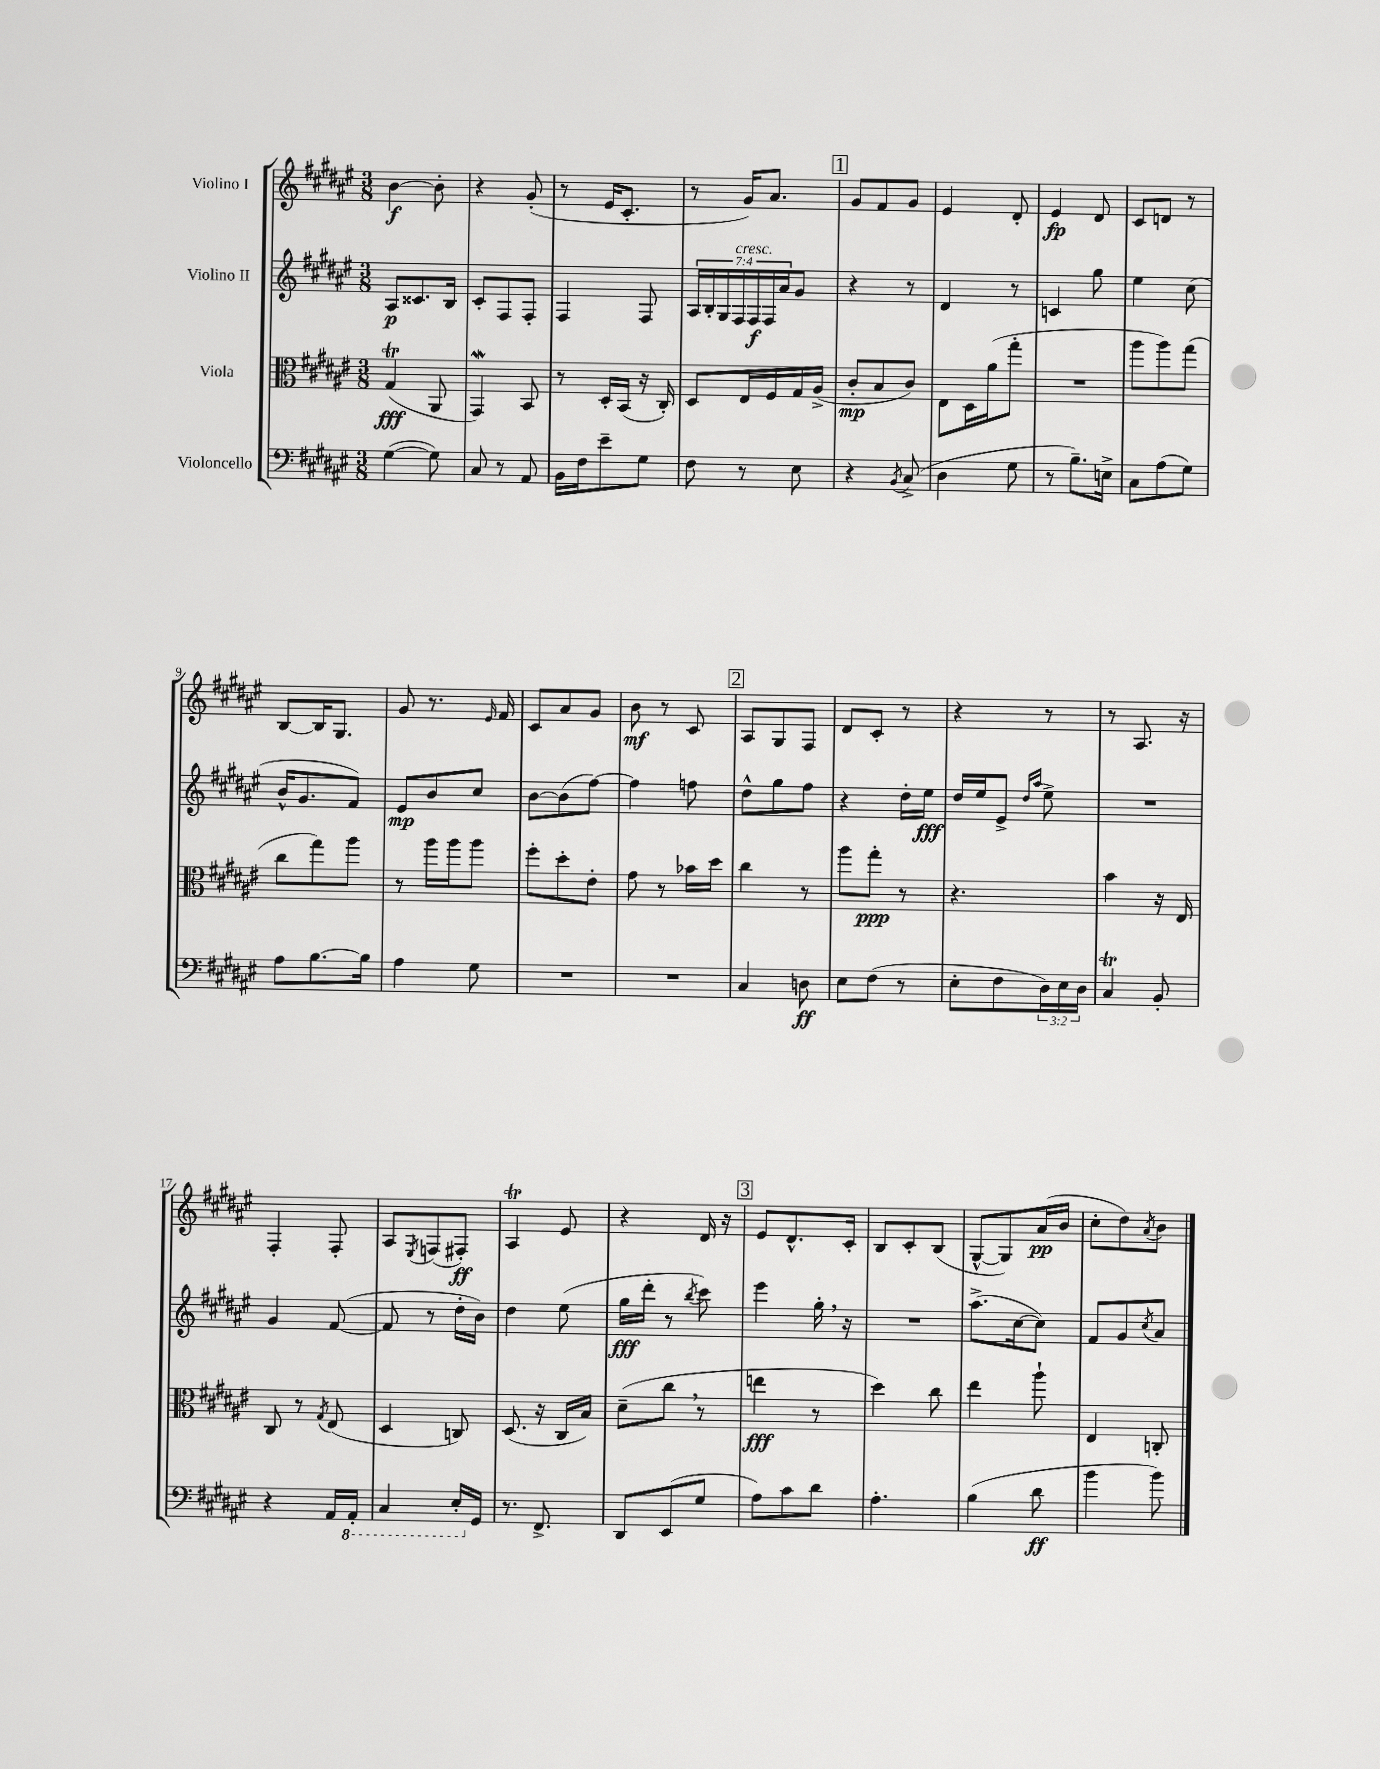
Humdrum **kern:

**kern	**kern	**kern	**kern
*staff4	*staff3	*staff2	*staff1
*clefF4	*clefC3	*clefG2	*clefG2
*k[f#c#g#d#a#e#]	*k[f#c#g#d#a#e#]	*k[f#c#g#d#a#e#]	*k[f#c#g#d#a#e#]
*M3/8	*M3/8	*M3/8	*M3/8
([4G#\	(4G#/	8A#/L	[4b\
.	.	8.c##/	.
8G#\])	8AA#/	.	8b'\]
.	.	16B/Jk	.
=	=	=	=
8C#/	4GG#/)	8c#'/L	4r
8r	.	8F#/	.
8AA#/	8BB/	8F#'/J	(8g#'/
=	=	=	=
16BB\LL	8r	4F#/	8r
16F#\J	.	.	.
8e#~\	16D#'/LL	.	16e#/LK
.	(16BB/JJ	.	8.c#'/J
8G#\J	16r	8F#/	.
.	16C#'/)	.	.
=	=	=	=
8F#\	8D#/L	28A#/LL	8r
.	.	28B'/	.
.	.	28G#/	.
.	.	28F#/	.
8r	16E#/L	.	16g#/LK)
.	.	28F#/	.
.	.	28F#/	.
.	16F#/	.	8.a#/J
.	.	28a#/J	.
8E#\	16G#/	8g#/J	.
.	(16A#^/JJ	.	.
=	=	=	=
4r	8c#'/L	4r	8g#/L
.	8B/	.	8f#/
8qBB/	.	.	.
(8C#^/	8c#/J)	8r	8g#/J
=	=	=	=
4D#\	8E#\L	4d#/	4e#/
.	16D#\L	.	.
.	(16a#\J	.	.
8G#\	8gg#'\J	8r	8d#'/
=	=	=	=
8r	4.r	4c/	4e#/
8.B~\L)	.	.	.
.	.	8gg#\	8d#/
16E^\Jk	.	.	.
=	=	=	=
8C#\L	8aa#\L	4ee#\	8c#/L
(8A#\	8aa#\)	.	8d/J
8G#\J)	(8gg#\J	(8cc#\	8r
=	=	=	=
8A#\L	8cc#\L	16b^^/LK	[8B/L
.	.	8.g#/	.
[8.B\	8gg#\)	.	16B/]K
.	.	.	8.G#/J
.	8aa#\J	8f#/J)	.
16B\]Jk	.	.	.
=	=	=	=
4A#\	8r	8e#/L	8g#/
.	16aa#\LL	8b/	8.r
.	16aa#\J	.	.
8G#\	8aa#\J	8cc#/J	.
.	.	.	16qqe#/
.	.	.	16f#/
=	=	=	=
4.r	8ff#'\L	[8b\L	8c#/L
.	8dd#'\	(8b\]	8a#/
.	8e#'\J	[8ff#\J)	8g#/J
=	=	=	=
4.r	8g#\	4ff#\]	8b\
.	8r	.	8r
.	16b-\LL	8ff\	8c#/
.	16dd#\JJ	.	.
=	=	=	=
4C#/	4cc#\	8dd#^^\L	8A#/L
.	.	8gg#\	8G#/
8D\	8r	8ff#\J	8F#/J
=	=	=	=
8E#\L	8aa#\L	4r	8d#/L
(8F#\J	8gg#'\J	.	8c#'/J
8r	8r	16dd#'\LL	8r
.	.	16ee#\JJ	.
=	=	=	=
8E#'\L	4.r	16dd#/LL	4r
.	.	16ee#/J	.
8F#\	.	8e#^/J	.
.	.	16qqdd#/LL	.
.	.	16qqaa#/JJ	.
24D#\L)	.	8ee#^\	8r
24E#\	.	.	.
24D#\JJ	.	.	.
=	=	=	=
4C#/	4b\	4.r	8r
.	.	.	8.A#/
8BB'/	16r	.	.
.	16E#/	.	16r
=	=	=	=
4r	8C#/	4g#/	4F#'/
.	8r	.	.
.	8qG#/	.	.
16AA#/LL	(8E#/	([8f#/	8F#'/
16AAA#'/JJ	.	.	.
=	=	=	=
4CC#/	4D#/	8f#/]	8A#/L
.	.	.	8qE#/
.	.	8r	(8F/
16EE#'/LL	8C/)	16dd#'\LL	8F#'/J)
16GG#/JJ	.	16b\JJ)	.
=	=	=	=
8.r	(8.D#/	4dd#\	4A#/
8.FF#^/	16r	.	.
.	16C#/LL	(8ee#\	8e#/
.	16B/JJ)	.	.
=	=	=	=
8DD#/L	(8d#~\L	16gg#\LL	4r
.	.	16ddd#'\JJ	.
(8EE#/	8cc#\J	8r	.
.	.	8qbb/	.
8G#/J	8r	8ccc#\)	16d#/
.	.	.	16r
=	=	=	=
8A#\L)	4ee\	4eee#\	8e#/L
8c#\	.	.	8.d#^^/
8d#\J	8r	16gg#'\	.
.	.	16r	16c#'/Jk
=	=	=	=
4.A#'\	4dd#\)	4.r	8B/L
.	.	.	8c#'/
.	8cc#\	.	(8B/J
=	=	=	=
(4B\	4ee#\	(8.aa#^\L	[8G#^^/L
.	.	.	8G#/])
.	.	[16cc#\k	.
8d#\	8aa#`\	8cc#\]J)	(16a#/L
.	.	.	16b/JJ
=	=	=	=
4b\	4E#/	8f#/L	8cc#'\L
.	.	8g#/	8dd#\)
.	.	8qcc#/	8qa#/
8b\)	8C'/	8a#/J	8b\J
==	==	==	==
*-	*-	*-	*-
